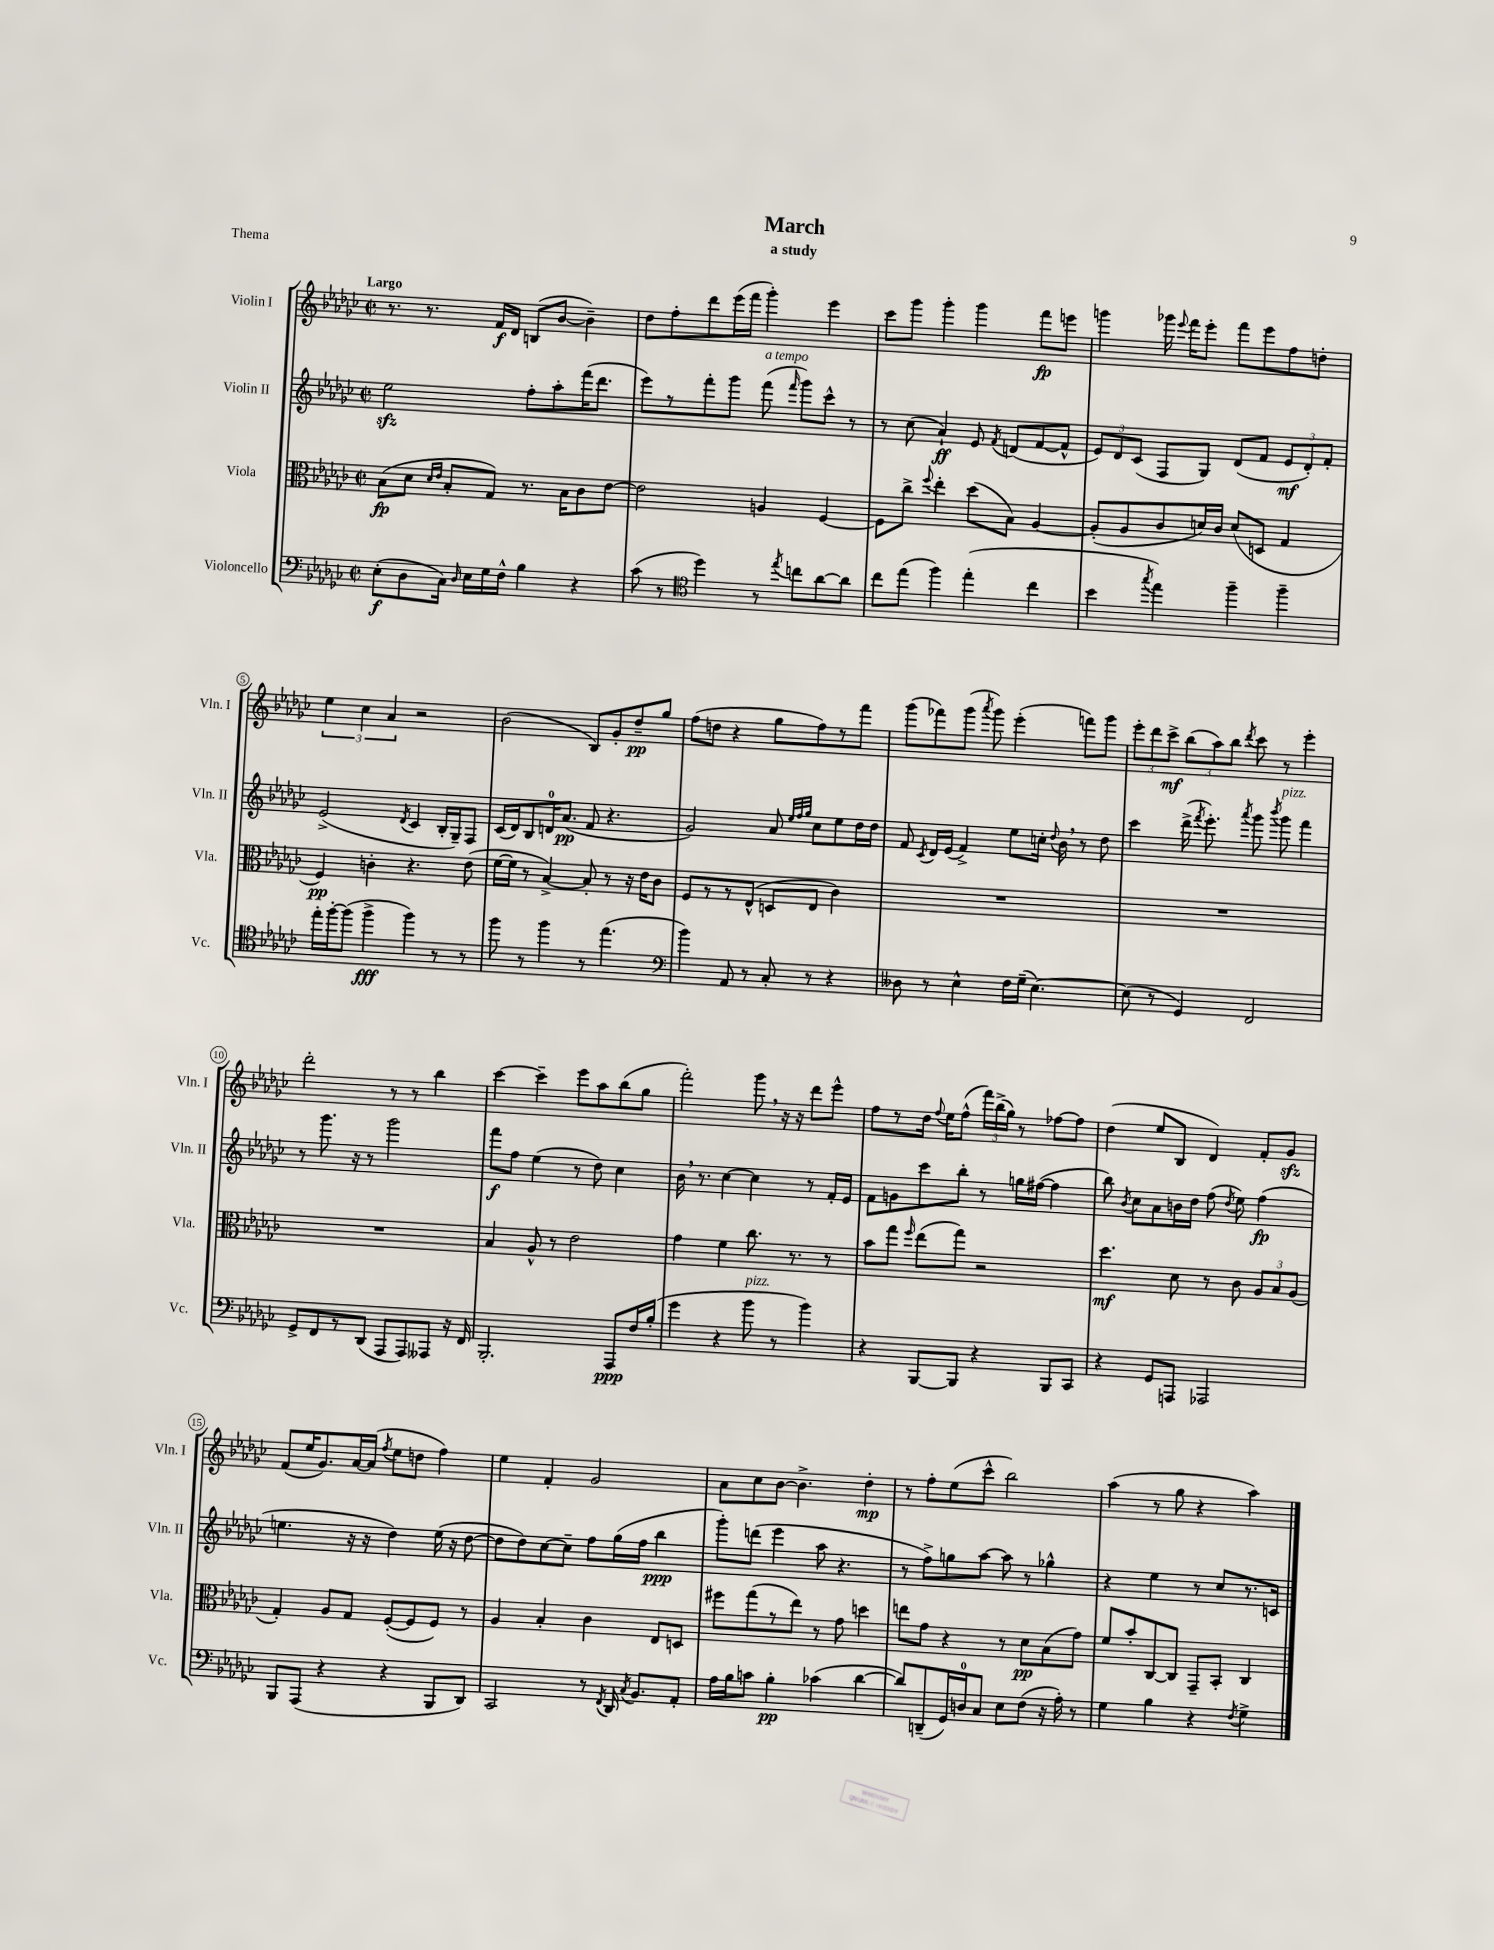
\header { title = "March" subtitle = "a study" piece = "Thema" }
<<
\new StaffGroup <<
\new Staff = "s0" \with { instrumentName = "Violin I" shortInstrumentName = "Vln. I" } {
    \clef treble \key ges \major \defaultTimeSignature \time 2/2 \tempo "Largo"
    \autoBeamOff r8. r8. f'16[\f des'16] b8[( bes'8]~ bes'4--) |
    des''8[ f''8-. des'''8 ees'''16( f'''16] ges'''4-.) ees'''4 |
    ces'''8[ ges'''8] ges'''4-. ges'''4 f'''8[\fp e'''8] |
    g'''4 ges'''16 \appoggiatura { ees'''8 } f'''16[ ees'''8]-. f'''8[ ees'''8 f''8 d''8]-. |
    \tuplet 3/2 { ees''4 ces''4 aes'4 } r2 |
    bes'2( bes8[) ges'8-. des''8--\pp ges''8] |
    f''8[( d''8] r4 ges''8[ f''8) r8 f'''8] |
    ges'''8[( fes'''8) ges'''8]( \acciaccatura { aes'''8 } ges'''8) ees'''4-.( f'''8[) ges'''8] |
    \tuplet 3/2 { ees'''8[-. des'''8 ces'''8]->\mf } \tuplet 3/2 { bes''8[( aes''8) bes''8] } \acciaccatura { des'''8 } ces'''8 r8 ees'''4-. |
    des'''2-. r8 r8 bes''4 |
    ces'''4~ ces'''4-- ees'''8[ aes''8 bes''8( ges''8] |
    f'''2-.) ges'''8 \breathe r16 r16 des'''8[ ees'''8]-^ |
    f''8[ r8 des''16] \appoggiatura { f''8 } ees''16[ f''8]-^( \tuplet 3/2 { f'''16[) bes''16->( ges''16]) } r8 fes''8[~ fes''8] |
    des''4( ees''8[ bes8] des'4) f'8[-. ges'8]\sfz |
    f'8[( ees''16 ges'8.) aes'16~ aes'16]( \acciaccatura { f''8 } ees''8[ d''8] f''4) |
    ees''4 f'4-. ges'2 |
    aes'8[ ces''8 bes'8]~ bes'4.-> des''4-.\mp |
    r8 f''8[-. ees''8( ces'''8]-^ bes''2) |
    aes''4( r8 ges''8 r4 aes''4) \bar "|." |
}
\new Staff = "s1" \with { instrumentName = "Violin II" shortInstrumentName = "Vln. II" } {
    \clef treble \key ges \major \defaultTimeSignature \time 2/2
    \autoBeamOff ees''2\sfz f''8[-. aes''8-. f'''16( des'''8.] |
    ees'''8[) r8 f'''8-. ges'''8] f'''8^\markup { \italic "a tempo" }( \grace { f'''16 } ges'''8[) ces'''8]-^ r8 |
    r8 ces''8( aes'4-!\ff) ees'8 \acciaccatura { f'8 } d'8[( f'8~ f'8]-^ |
    \tuplet 3/2 { ees'8[) des'8 ces'8]( } f8[ ges8]) des'8[( f'8] \tuplet 3/2 { ees'8[\mf des'8-.) f'8]-. } |
    ees'2->( \acciaccatura { des'8 } ces'4 bes16[-. ges16--) f8] |
    ces'16[( des'16) bes8 d'16-0 aes'8.]\pp( f'8 r4. |
    ges'2) aes'8 \grace { ees''32[ f''32 ges''32] } ces''8[ ees''8 des''16 des''16] |
    f'8 \acciaccatura { ces'8 } des'16[ ees'16]( f'4->) ees''8[ c''16]-. \appoggiatura { des''8 } bes'16 \breathe r8 des''8 |
    ces'''4 des'''16->( \acciaccatura { f'''8 } ees'''8.-.) \acciaccatura { aes'''8 } ges'''8 \acciaccatura { bes'''8 } ges'''8^\markup { \italic "pizz." } f'''4 |
    r8 ges'''8. r16 r8 ges'''2 |
    f'''8[\f f''8] ees''4( r8 des''8) ces''4 |
    bes'16 \breathe r8. ces''4~ ces''4 r8 f'16[-. ees'16] |
    f'8[ g'8 ces'''8 bes''8]-. r8 g''16[ fis''16]~( fis''4 |
    bes''8) \acciaccatura { bes'8 } ces''8[ aes'8 b'16 des''16] f''8( \acciaccatura { des''8 } ees''8) f''4\fp( |
    e''4. r16 r16 des''4) e''16( r16 des''8~ |
    des''8[ des''8) ces''8~ ces''8]-- f''8[ ges''16( f''16] bes''4\ppp |
    ges'''8[-.) d'''8]( ees'''4 aes''8 r4. |
    r8 f''8[->) g''8 aes''8]~ aes''8 r8 ges''4-^ |
    r4 ees''4 r8 ces''8[ r8. c'16] \bar "|." |
}
\new Staff = "s2" \with { instrumentName = "Viola" shortInstrumentName = "Vla." } {
    \clef alto \key ges \major \defaultTimeSignature \time 2/2
    \autoBeamOff bes8[\fp( des'8] \grace { des'16[ ees'16] } bes8[-. ges8]) r8. bes16[ ces'8 ees'8]~ |
    ees'2 a4 f4~ |
    f8[ ces''8]-> \appoggiatura { f''8 } ees''4-. des''8[( bes8]) aes4~ |
    aes8[-.( aes8 ces'8 d'16) ces'16] d'8[( d8] ges4 |
    f4\pp) c'4-. r4. ees'8( |
    f'16[~ f'16] r8 bes4~->) bes8-. r8 r16 ees'16[ ces'8] |
    f8[ r8 r8 ees8]-^( d8[ ees8] ces'4) |
    R1 |
    R1 |
    R1 |
    bes4 aes8-^ r8 ees'2 |
    ges'4 f'4 ces''8. r8. r8 |
    bes'8[ ges''8] \grace { f''16 } ees''8[( ges''8]) r2 |
    des''4.\mf des'8 r8 ces'8 \tuplet 3/2 { aes8[ bes8 aes8]( } |
    ges4-.) aes8[ ges8] f8[~-.( f8 f8]) r8 |
    aes4 bes4-. ces'4 ees8[ d8] |
    fis''8[ ges''8( r8 ees''8]) r8 ges'8 d''4 |
    e''8[ ges'8] r4 r8 des'8[\pp bes8( ges'8]) |
    f'8[ bes'8-. ces8~ ces8] ges,8[-- bes,8]-. ces4 \bar "|." |
}
\new Staff = "s3" \with { instrumentName = "Violoncello" shortInstrumentName = "Vc." } {
    \clef bass \key ges \major \defaultTimeSignature \time 2/2
    \autoBeamOff ees8[-.\f( des8 ces16]) \grace { des16 } ees16[ ges16 f16]-^ bes4 r4 |
    ces'8( r8 \clef tenor des''4) r8 \acciaccatura { ees''8 } c''8[ aes'8~ aes'8] |
    ces''8[ ees''8]( f''4) ees''4-.( ces''4 |
    bes'4 \acciaccatura { ges''8 } ees''4) f''4-- f''4-- |
    ees''16[-. f''16~-. f''8]( f''4->\fff f''4) r8 r8 |
    f''8 r8 f''4 r8 ees''4.( |
    \clef bass bes'4) aes,8 r8 ces8-. r8 r4 |
    deses8 r8 ees4-^ f16[ ges16]--( ees4.~) |
    ees8( r8 ges,4) f,2 |
    ges,8[-> f,8 r8 des,8]( aes,,8[ aes,,8) aeses,,8] r16 f,16 |
    bes,,2.-. aes,,8[\ppp f16 bes16]-.( |
    ges'4 r4 bes'8^\markup { \italic "pizz." } r8 bes'4) |
    r4 bes,,8[~ bes,,8] r4 bes,,8[ ces,8] |
    r4 ges,8[ a,,8] aes,,2 |
    bes,,8[ aes,,8]( r4 r4 bes,,8[ des,8]) |
    ces,2 r8 \acciaccatura { f,8 } des,16 \acciaccatura { ces8 } bes,8.[ aes,8]-. |
    aes16[ bes16 c'8] bes4-.\pp ces'4( des'4~ |
    des'8[) d,8--( ges,16) d16-0 ces8] ees8[ f8]( r16 aes16-.) r8 |
    ges4 bes4 r4 \acciaccatura { f8 } ges4-> \bar "|." |
}
>>
>>
\layout { \context { \Score \override BarNumber.stencil = #(make-stencil-circler 0.1 0.3 ly:text-interface::print) } }
